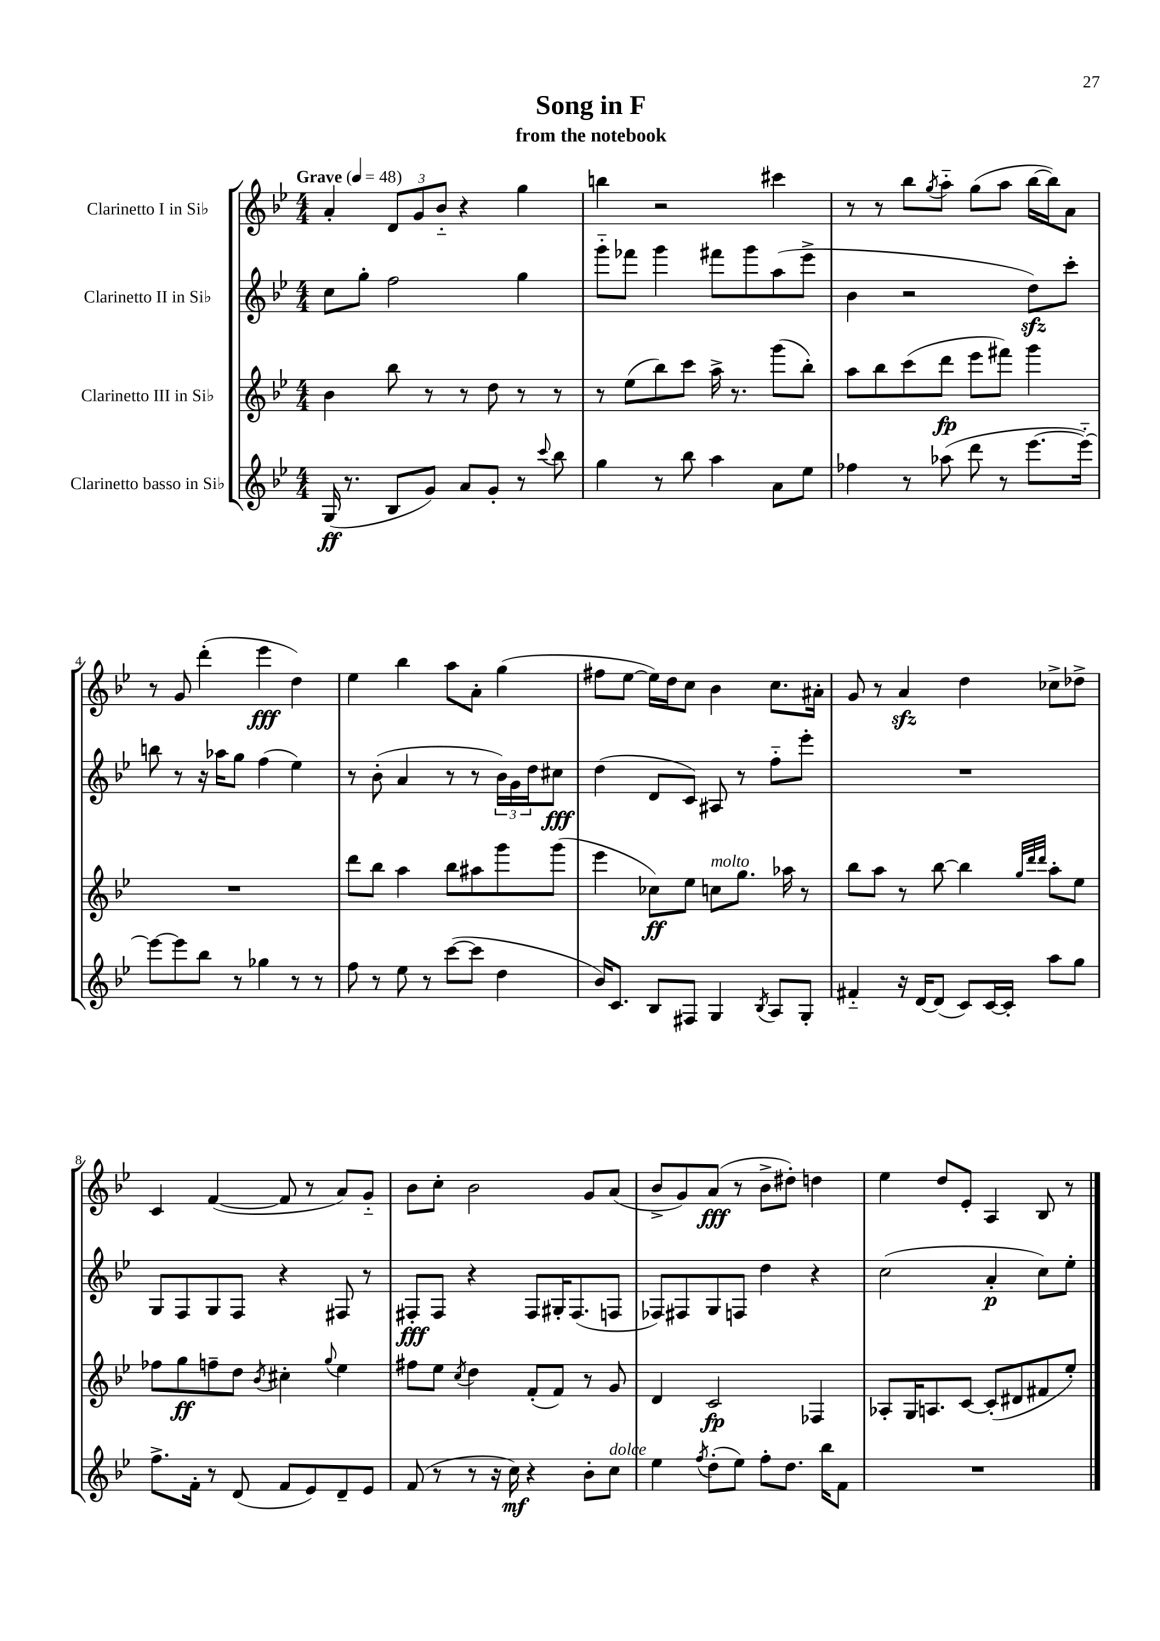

**kern	**kern	**kern	**kern
*staff4	*staff3	*staff2	*staff1
*clefG2	*clefG2	*clefG2	*clefG2
*k[b-e-]	*k[b-e-]	*k[b-e-]	*k[b-e-]
*M4/4	*M4/4	*M4/4	*M4/4
*MM48	*MM48	*MM48	*MM48
(16G	4b-	8cc	4a'
8.r	.	.	.
.	.	8gg'	.
8B-	8bb-	2ff	12d
.	.	.	12g
8g)	8r	.	.
.	.	.	12b-'~
8a	8r	.	4r
8g'	8dd	.	.
8r	8r	4gg	4gg
8qqccc	.	.	.
8bb-	8r	.	.
=	=	=	=
4gg	8r	8ggg'~	4bb
.	(8ee-	8fff-	.
8r	8bb-)	4ggg	2r
8bb-	8ccc	.	.
4aa	16aa^	8fff#	.
.	8.r	.	.
.	.	8ggg	.
8a	(8ggg	(8aa	4ccc#
8ee-	8bb-')	8eee-^	.
=	=	=	=
4ff-	8aa	4b-	8r
.	8bb-	.	8r
8r	(8ccc	2r	8bb-
.	.	.	8qgg
(8aa-	8ddd	.	8aa'~
8ddd	8eee-	.	(8gg
8r	8fff#)	.	8aa
[8.eee-	4ggg	8dd)	[16bb-
.	.	.	16bb-])
.	.	8ccc'	8a
16eee-'~_)	.	.	.
=	=	=	=
8eee-_	1r	8bb	8r
8eee-]	.	8r	8g
8bb-	.	16r	(4ddd'
.	.	16aa-	.
8r	.	8gg	.
4gg-	.	(4ff	4eee-
8r	.	4ee-)	4dd)
8r	.	.	.
=	=	=	=
8ff	8ddd	8r	4ee-
8r	8bb-	(8b-'	.
8ee-	4aa	4a	4bb-
8r	.	.	.
([8ccc	8bb-	8r	8aa
8ccc]	8aa#	8r	8a'
4dd	8ggg	24b-)	(4gg
.	.	24g	.
.	.	24dd	.
.	(8ggg	8cc#	.
=	=	=	=
16b-)	4eee-	(4dd	8ff#
8.c	.	.	.
.	.	.	[8ee-
8B-	8cc-)	8d	16ee-])
.	.	.	16dd
8F#	8ee-	8c)	8cc
4G	8cc	8A#	4b-
.	8.gg	8r	.
8qB-	.	.	.
8A	.	8ff'~	8.cc
.	16aa-	.	.
8G'	8r	8eee-'	.
.	.	.	16a#'
=	=	=	=
4f#'~	8bb-	1r	8g
.	8aa	.	8r
16r	8r	.	4a
[16d	.	.	.
(8d]	[8bb-	.	.
8c)	4bb-]	.	4dd
[16c	.	.	.
16c']	.	.	.
.	32qqgg	.	.
.	32qqddd	.	.
.	32qqddd	.	.
8aa	8aa'	.	8cc-^
8gg	8ee-	.	8dd-^
=	=	=	=
8.ff^	8ff-	8G	4c
.	8gg	8F	.
16f'	.	.	.
8r	8ff~	8G	([4f
(8d	8dd	8F	.
.	8qb-	.	.
8f	4cc#'	4r	8f]
8e-)	.	.	8r
.	8qqgg	.	.
8d~	4ee-	8F#	8a)
8e-	.	8r	8g'~
=	=	=	=
(8f	8ff#	8F#'	8b-
8r	8ee-	8F#	8cc'
.	8qcc	.	.
8r	4dd	4r	2b-
16r	.	.	.
16cc)	.	.	.
4r	(8f'	8F#	.
.	8f)	16G#'	.
.	.	(8.F#	.
8b-'	8r	.	8g
8cc	8g	8F	(8a
=	=	=	=
4ee-	4d	8F-)	8b-^
.	.	8F#	8g)
8qff	.	.	.
(8dd'	2c	8G	(8a
8ee-)	.	8F	8r
8ff'	.	4dd	8b-^
8.dd	.	.	8dd#')
.	4F-	4r	4dd
16bb-	.	.	.
8f	.	.	.
=	=	=	=
1r	8A-'	(2cc	4ee-
.	16G	.	.
.	8.A	.	.
.	.	.	8dd
.	[8c	.	8e-'
.	(8c']	4a'	4A
.	8d#	.	.
.	8f#	8cc)	8B-
.	8ee-')	8ee-'	8r
==	==	==	==
*-	*-	*-	*-
